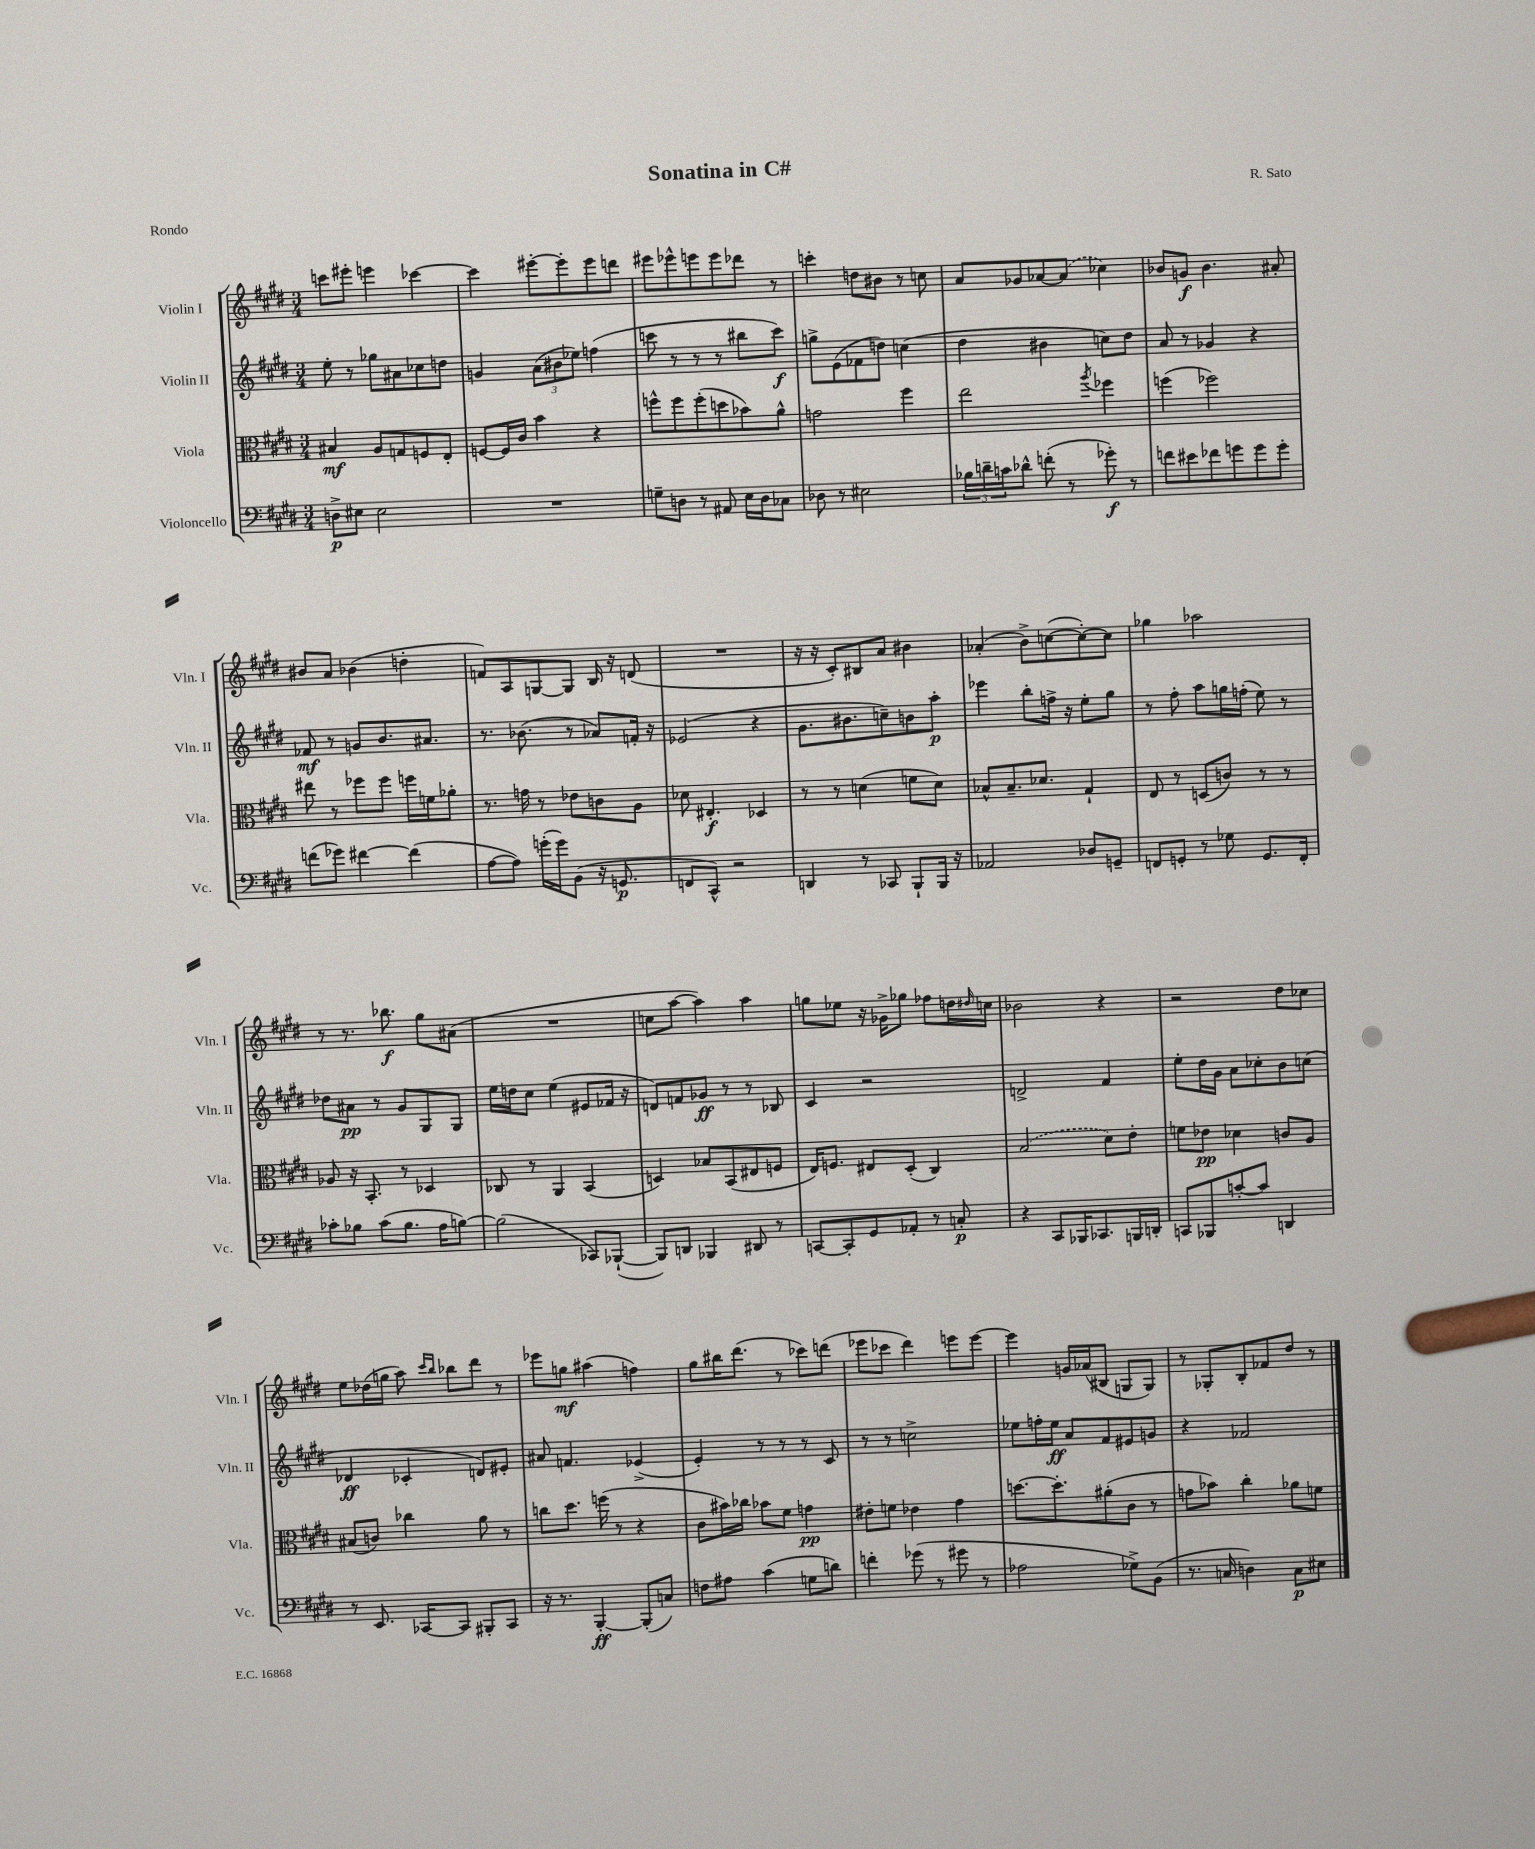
\header { title = "Sonatina in C#" composer = "R. Sato" piece = "Rondo" }
<<
\new StaffGroup <<
\new Staff = "s0" \with { instrumentName = "Violin I" shortInstrumentName = "Vln. I" } {
    \clef treble \key e \major \numericTimeSignature \time 3/4
    c'''8 eis'''8-. e'''4 ces'''4~ |
    ces'''4 eis'''8~-. eis'''8-. eis'''8 d'''8 |
    eis'''8 ees'''8-^ e'''8 e'''8 des'''8 r8 |
    c'''4-. d''8 bis'8 r8 c''8 |
    a'8 ges'8 aes'8~ \once \slurDashed aes'8( ces''4) |
    bes'8 g'8\f bes'4. ais'8-. |
    bis'8 a'8 bes'4( d''4-. |
    f'8) a8 g8~ g8 b16 r16 d'8( |
    R2. |
    r16 r16 cis'8-.) bis8 a'8 bis'4 |
    aes'4-.( b'8->) c''8~( c''8~-.) c''8 |
    ges''4 aes''2 |
    r8 r8. bes''8.\f gis''8 ais'8( |
    R2. |
    c''8 a''8~ a''4) a''4 |
    g''8 ees''8 r16 ges'16-> ges''8 fes''8 d''16 \grace { dis''16 } c''16 |
    bes'2 r4 |
    r2 dis''8 ces''8 |
    e''8 des''16( g''16 a''8) \grace { cis'''16 b''16 } bes''8 dis'''8 r8 |
    ees'''8 g''8\mf ais''4( f''4) |
    gis''8 bis''16 dis'''8.( r8 ces'''8) d'''8( |
    ees'''8 ces'''8 dis'''4) e'''8 e'''8~ |
    e'''4 g'16 aes'16( bis8 g8 g8) |
    r8 ges8-. b8-. fes'8 dis''8 r8 \bar "|." |
}
\new Staff = "s1" \with { instrumentName = "Violin II" shortInstrumentName = "Vln. II" } {
    \clef treble \key e \major \numericTimeSignature \time 3/4
    e''8-. r8 ges''8 ais'8 ces''8 d''8 |
    g'4 \tuplet 3/2 { a'8( bis'8 ees''8) } f''4( |
    c'''8 r8 r8 r8 bis''8 c'''8\f) |
    g''8-> e'8( fes'8 d''8) c''4( |
    dis''4 bis'4 c''8) dis''8 |
    a'8 r8 ges'4 r4 |
    fes'8\mf r8 g'8 b'8. ais'8. |
    r8. bes'8.( r8 aes'8) f'16-. r16 |
    ees'2( r4 |
    gis'8. bis'8. c''8--) b'8 a''8-.\p |
    ees'''4 b''8-. f''16-> r16 e''8-. gis''8 |
    r8 fis''8-. a''8 g''16 f''16-.( e''8) r8 |
    des''8 ais'8\pp r8 gis'8 gis8 gis8 |
    e''16 d''16 cis''8 e''4( eis'8 fes'16 r16 |
    d'8) f'8 ges'8\ff r8 r8 bes8 |
    cis'4 r2 |
    d'2-> fis'4 |
    e''8-. dis''16 gis'16 a'8 ces''8-. b'8 c''8( |
    des'4\ff ces'4-. d'8) eis'8-. |
    ais'8 f'4. ees'4->( |
    e'4-.) r8 r8 r8 cis'8 |
    r8 r8 c''2-> |
    ees''8 f''16-. ees''16\ff a'8 fis'8 eis'8 g'8 |
    r4 fes'2 \bar "|." |
}
\new Staff = "s2" \with { instrumentName = "Viola" shortInstrumentName = "Vla." } {
    \clef alto \key e \major \numericTimeSignature \time 3/4
    bis4\mf a8 g8 f8 e8-. |
    f8~ f16 cis'16 b'4 r4 |
    f''8-^ f''8 f''8-.( d''8 bes'8) a'8-^ |
    g'2 fis''4 |
    e''2 \acciaccatura { a''8 } fes''4 |
    f''4( fes''2) |
    eis''8 r8 fes''8 fes''8 f''16 f'16 aes'8-. |
    r8. g'16 r8 ees'8 c'8 a8 |
    des'8 eis4.-.\f des4 |
    r8 r8 d'4( f'8 d'8) |
    bes8-^ bes8.-- des'8. gis4-! |
    e8 r8 d8( c'8) r8 r8 |
    aes8 r16 b,8.-. r8 des4 |
    ces8 r8 a,4 b,4( |
    d4) bes8 b,8( eis8 f8 |
    e16) f8. eis8 dis8-.( cis4) |
    \once \slurDashed b2( dis'8) e'8-. |
    f'8 ees'8\pp des'4 c'8 a8 |
    bis8( c'8) ces''4 a'8 r8 |
    c''8 dis''8. f''16( r8 r4 |
    cis'8 bis'16) ces''16 bes'8 fis'8 g'4\pp |
    eis'8-. f'8 ees'4 gis'4 |
    d''8.~ d''8.-. ais'8-.( cis'8 r8 |
    g'8 bes'8) cis''4-. aes'8 f'8 \bar "|." |
}
\new Staff = "s3" \with { instrumentName = "Violoncello" shortInstrumentName = "Vc." } {
    \clef bass \key e \major \numericTimeSignature \time 3/4
    d8->\p eis8 eis2 |
    R2. |
    g8-- d8 r8 ais,8 e16 d16 ces8 |
    des8 r8 eis2 |
    \tuplet 3/2 { bes16 d'16-- c'16 } des'8-^ f'8-.( r8 ges'8-.\f) r8 |
    f'8 eis'8 fes'8 g'8 g'8 g'8-. |
    f'8( ges'8) fis'4~ fis'4( |
    a8~ a8) g'16-.( g'16) b,8( r16 g,8.\p |
    f,8 cis,8-^) r2 |
    d,4 r8 ces,8 b,,8-! b,,16 r16 |
    aes,2 des8 g,8-- |
    f,8 g,8-. r8 ges8 g,8. f,16-. |
    ces'8-. bes8 ces'8( bes8. a16 b8~) |
    b2( ces,8) bes,,8~-!( |
    bes,,8) d,8 bes,,4 dis,8 r8 |
    c,8~ c,8-. gis,8 aes,8-. r8 c8-.\p |
    r4 cis,8 bes,,16 ces,8. b,,16 d,16-. |
    c,8 bes,,8 c'8~-. c'8 d,4 |
    r8 e,8. ces,16~ ces,8 bis,,8-. ces,8 |
    r16 r8. b,,4~-.\ff b,,8-.( c8) |
    f8 ais8 cis'4( g8 d'8) |
    f'4-. ges'8( r8 gis'8 r8 |
    aes2 ges8->) b,8( |
    r8. c16 d4) c8\p eis8 \bar "|." |
}
>>
>>
\layout { \context { \Score \remove "Bar_number_engraver" } }
